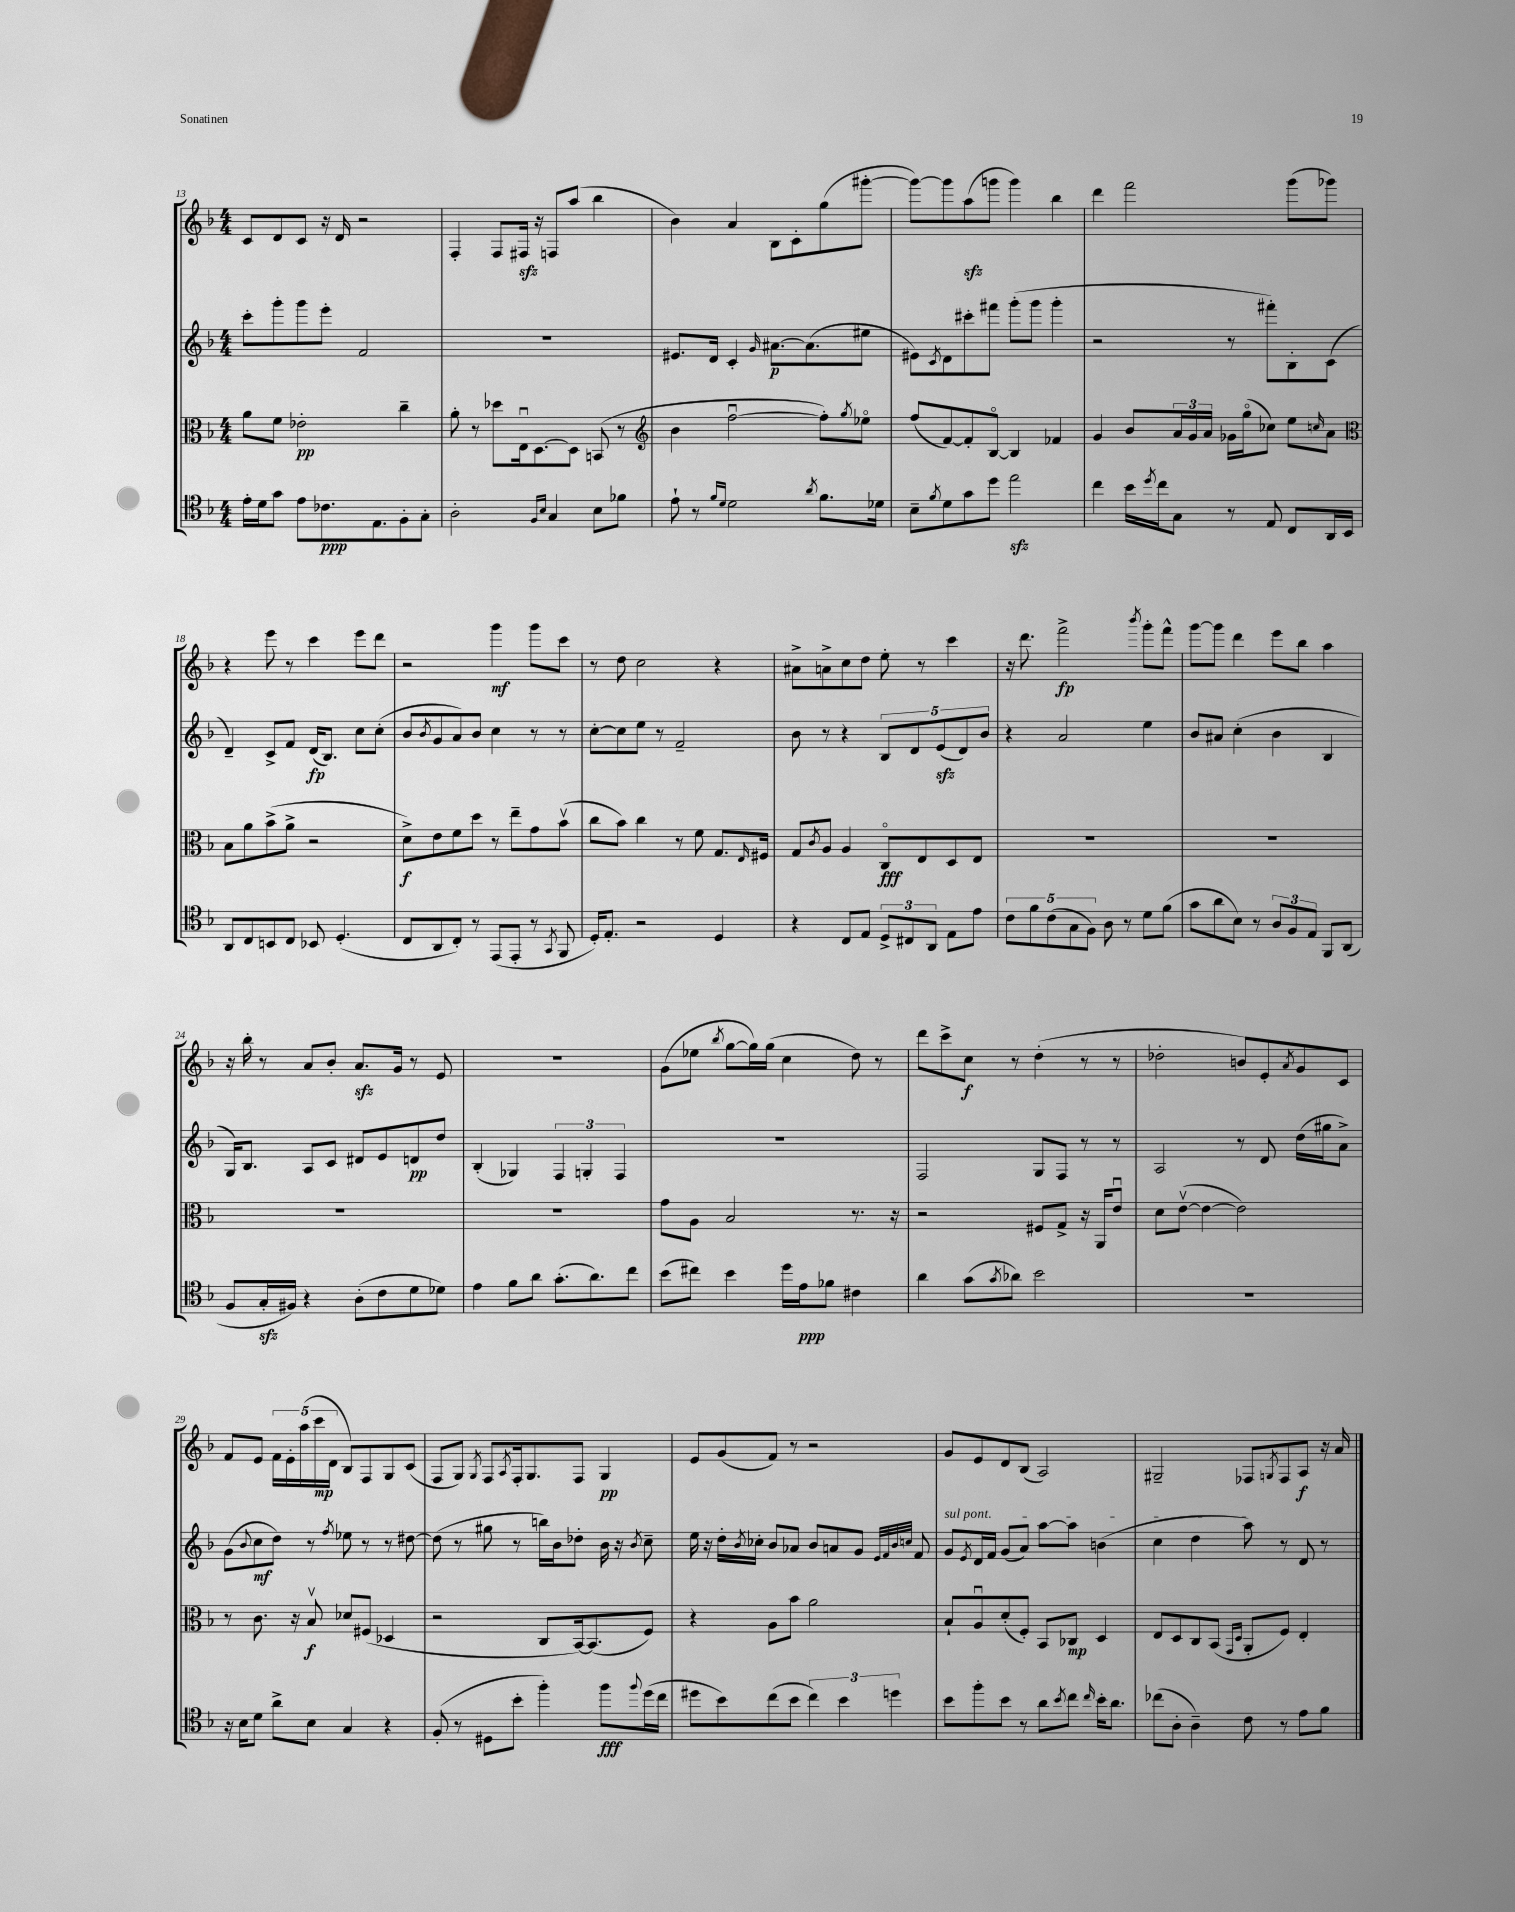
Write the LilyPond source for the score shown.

<<
\new StaffGroup <<
\new Staff = "s0" {
    \clef treble \key f \major \numericTimeSignature \time 4/4
    c'8 d'8 c'8 r16 d'16 r2 |
    f4-. f8 fis16\sfz r16 f8 a''8( bes''4 |
    bes'4) a'4 bes8 c'8-. g''8( gis'''8~-. |
    gis'''8~) gis'''8 a''8\sfz( g'''8 g'''4) bes''4 |
    d'''4 f'''2 g'''8( ges'''8) |
    r4 e'''8 r8 c'''4 e'''8 d'''8 |
    r2 g'''4\mf g'''8 c'''8 |
    r8 d''8 c''2 r4 |
    ais'8-> a'8-> c''8 d''8 e''8-. r8 c'''4 |
    r16 d'''8. f'''2->\fp \acciaccatura { bes'''8 } g'''8-. f'''8-^ |
    g'''8~ g'''8 d'''4 e'''8 bes''8 a''4 |
    r16 bes''16-. r8 a'8 bes'8-. a'8.\sfz g'16 r8 e'8 |
    R1 |
    g'8( ees''8 \acciaccatura { bes''8 } g''8~ g''16) g''16( c''4 d''8) r8 |
    d'''8 c'''8-> c''8\f r8 d''4-.( r8 r8 |
    des''2-. b'8) e'8-. \acciaccatura { a'8 } g'8 c'8 |
    f'8 e'8 \tuplet 5/4 { f'16 e'16-. a''16( c'''16\mp d'16 } bes8) f8 g8 c'8( |
    f8 g8) \acciaccatura { g8 } f8 \acciaccatura { a8 } f16-. g8. f8 g4\pp |
    e'8 g'8( f'8) r8 r2 |
    g'8 e'8 d'8 bes8( a2) |
    gis2-- fes8 \acciaccatura { g8 } fes8 a8\f r16 a'16 \bar "|." |
}
\new Staff = "s1" {
    \clef treble \key f \major \numericTimeSignature \time 4/4
    c'''8-. g'''8-. g'''8 e'''8-. f'2 |
    R1 |
    eis'8. d'16 c'4-. \grace { g'16 } ais'8.~\p ais'8.( eis''8 |
    eis'8) \acciaccatura { c'8 } d'8 cis'''8-. fis'''8 g'''8-.( g'''8 g'''4-. |
    r2 r8 fis'''8-.) bes8-. c'8( |
    d'4--) c'8-> f'8 d'16\fp( bes8.) c''8 c''8-.( |
    bes'8 \acciaccatura { bes'8 } g'8 a'8) bes'8 c''4 r8 r8 |
    c''8~-. c''8 e''8 r8 f'2-- |
    bes'8 r8 r4 \tuplet 5/4 { bes8 d'8 e'8\sfz( d'8) bes'8 } |
    r4 a'2 e''4 |
    bes'8 ais'8 c''4-.( bes'4 bes4 |
    g16) bes8. a8 c'8 dis'8 e'8 d'8\pp d''8 |
    bes4-.( ges4) \tuplet 3/2 { f4 g4-. f4 } |
    R1 |
    f2 g8 f8 r8 r8 |
    a2 r8 d'8 d''16( gis''16 a'8->) |
    g'8( \appoggiatura { bes'8 } c''8\mf d''8) r8 \acciaccatura { f''8 } ees''8 r8 r8 dis''8~ |
    dis''8( r8 gis''8 r8 b''16) bes'16 des''8-. bes'16 r16 \acciaccatura { bes'8 } c''8-- |
    e''16 r16 d''16-. \acciaccatura { bes'8 } ces''16-. bes'8 aes'8 bes'8 a'8 g'8 \grace { e'32 f'32 bes'32 c''32 } f'8 |
    \once \override TextSpanner.bound-details.left.text = \markup { \italic "sul pont." } g'8\startTextSpan \acciaccatura { e'8 } d'16 f'16 g'8( a'8) a''8~ a''8 b'4( |
    c''4 d''4 a''8\stopTextSpan) r8 d'8 r8 \bar "|." |
}
\new Staff = "s2" {
    \clef alto \key f \major \numericTimeSignature \time 4/4
    a'8 f'8 ees'2-.\pp c''4-- |
    a'8-. r8 des''8 e16\downbow d8.~ d8 b,8( r8 |
    \clef treble bes'4 f''2~\downbow f''8-.) \acciaccatura { g''8 } ees''8\flageolet |
    f''8( f'8~) f'8-. bes8~\flageolet bes4 fes'4 |
    g'4 bes'8 \tuplet 3/2 { a'16 g'16 a'16 } ges'16 g''16\flageolet( ces''8) e''8 \grace { c''16 } a'8 |
    \clef alto bes8 a'8 bes'8->( a'8-> r2 |
    d'8->\f) e'8 f'8 d''8 r8 e''8-- g'8 bes'8\upbow( |
    c''8 bes'8) c''4 r8 f'8 g8. \grace { e16 } fis16 |
    g8 \acciaccatura { c'8 } a8 a4 c8\flageolet\fff e8 d8 e8 |
    R1 |
    R1 |
    R1 |
    R1 |
    g'8 a8 bes2 r8. r16 |
    r2 fis8 g8-> r16 a,16 e'8\downbow |
    d'8 e'8~\upbow( e'4~ e'2) |
    r8 c'8. r16 bes8\upbow\f des'8 fis8( des4 |
    r2 c8 bes,16~) bes,8.( f8) |
    r4 a8 bes'8 a'2 |
    bes8-! a8\downbow d'8-.( f8-.) bes,8 ces8\mp d4 |
    e8 d8 c8 bes,8( \grace { g,16 d16 } a,8-. f8) e4-. \bar "|." |
}
\new Staff = "s3" {
    \clef tenor \key f \major \numericTimeSignature \time 4/4
    e'16-. d'16 g'8 e'8 ces'8.\ppp e8. f8-. g8-. |
    a2-. \grace { f16 bes16 } g4 bes8 fes'8 |
    e'8-! r8 \grace { f'16 d'16 } d'2 \acciaccatura { a'8 } f'8. des'16 |
    bes8-- \acciaccatura { f'8 } d'8 g'8 d''8 e''2\sfz |
    c''4 bes'16 \acciaccatura { d''8 } c''16 g8 r8 e8 c8 a,16 bes,16 |
    a,8 c8 b,8 c8 bes,8 d4.-.( |
    c8 a,8 c8-.) r8 e,8( e,8-. r8 \acciaccatura { g,8 } f,8 |
    d16-.) e8.-. r2 d4 |
    r4 c8 e8 \tuplet 3/2 { d8-> cis8 a,8 } e8 e'8 |
    \tuplet 5/4 { c'8 f'8 c'8( g8 f8) } a8 r8 d'8 f'8( |
    g'8 a'8 bes8) r8 \tuplet 3/2 { a8 f8 e8 } f,8 a,8( |
    f8 g16-.\sfz fis16) r4 a8-.( c'8 d'8 des'8) |
    e'4 f'8 a'8 g'8.-.( a'8.) c''8 |
    bes'8( cis''8) bes'4 d''16 e'16\ppp fes'8 cis'4 |
    a'4 g'8( \acciaccatura { g'8 } aes'8) bes'2 |
    R1 |
    r16 bes16 d'8 a'8-> bes8 g4 r4 |
    f8-.( r8 dis8 bes'8-. f''4-.) f''8\fff \appoggiatura { f''8 } d''16( c''16 |
    dis''8 bes'8) c''8( bes'8 \tuplet 3/2 { c''4) bes'4 d''4 } |
    bes'8 f''8-. bes'8 r8 a'8 \acciaccatura { bes'8 } c''8 \grace { c''16 } bes'16-. a'8. |
    ces''8( a8-. a4--) c'8 r8 e'8 f'8 \bar "|." |
}
>>
>>
\layout { \context { \Score currentBarNumber = #13 } }
